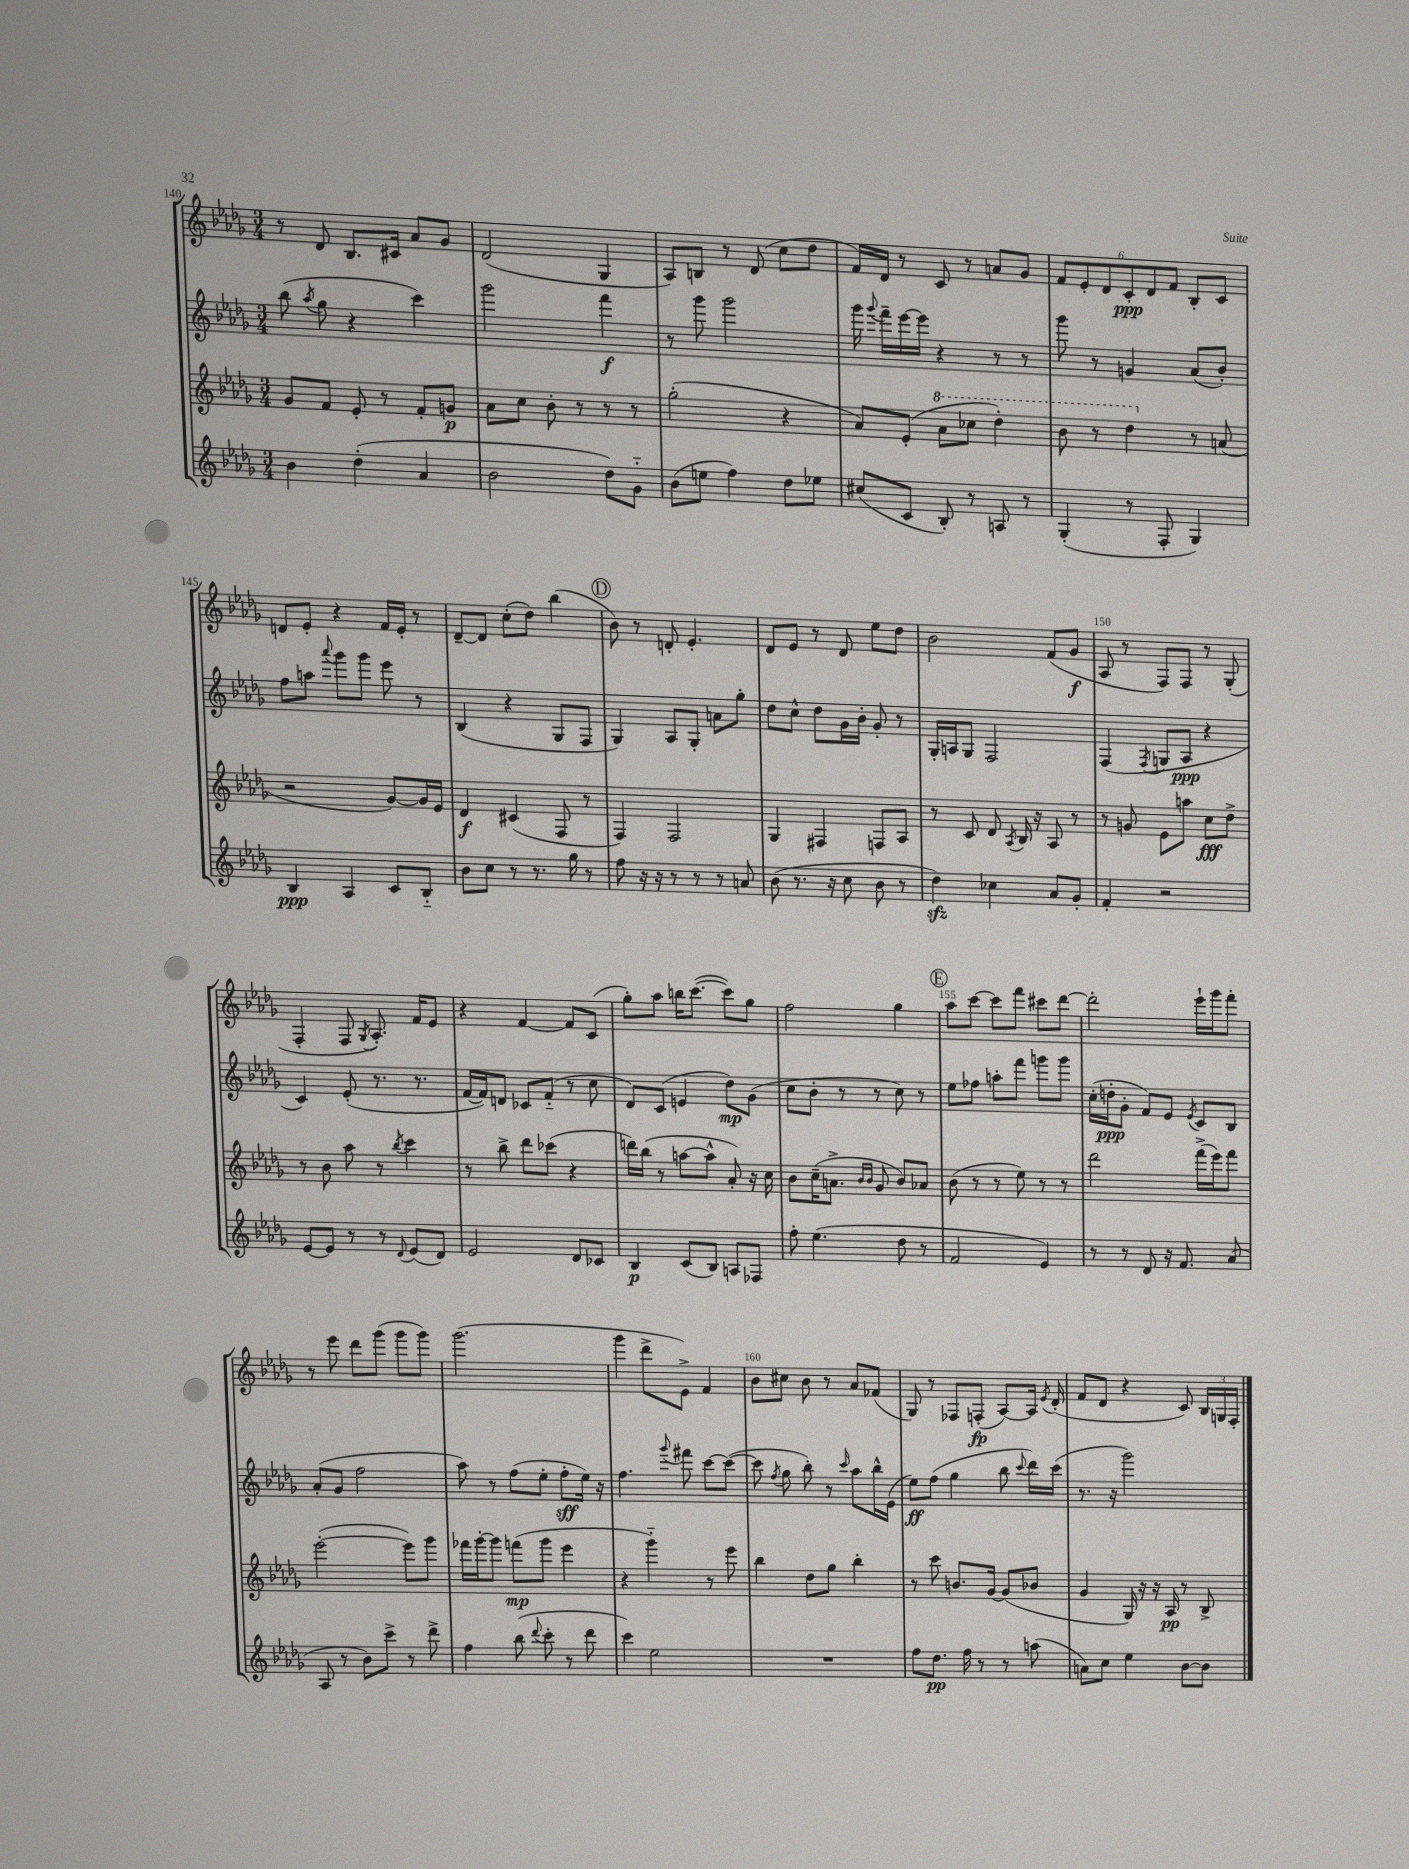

**kern	**kern	**kern	**kern
*staff4	*staff3	*staff2	*staff1
*clefG2	*clefG2	*clefG2	*clefG2
*k[b-e-a-d-g-]	*k[b-e-a-d-g-]	*k[b-e-a-d-g-]	*k[b-e-a-d-g-]
*M3/4	*M3/4	*M3/4	*M3/4
4b-	8g-	(8bb-	8r
.	.	8qaa-	.
.	8f	8gg-	8d-
(4dd-'	8e-'	4r	8.B-
.	8r	.	.
.	.	.	16c#
4a-	8f'	4ccc)	8a-
.	8g	.	8g-
=	=	=	=
2b-	8a-	2ggg-	(2d-
.	8cc	.	.
.	8b-'	.	.
.	8r	.	.
8dd-)	8r	4fff	4G-
8g-'~	8r	.	.
=	=	=	=
(8b-	(2gg-'	8r	8A-)
8ee	.	8ggg-	8B
4ff)	.	2ggg-	8r
.	.	.	(8d-
8dd-	4r	.	8cc
8ee-	.	.	8dd-
=	=	=	=
(8cc#	8a-)	16ggg-	16f)
.	.	8qqggg-	.
.	.	16fff~	16d-
8c	(8e-'	[16eee-	8r
.	.	16eee-]	.
8B-')	8aa-	4r	8c
8r	8ccc-	.	8r
8A	4ddd-')	8r	8a
8r	.	8r	8g-
=	=	=	=
(4G-'	8bb-	8ggg-	12f
.	.	.	12e-'
.	8r	8r	.
.	.	.	12d-
8r	4ddd-	4g	12c'
.	.	.	12d-
8F'	.	.	.
.	.	.	12f
4G-)	8r	(8a-	8B-'
.	(8a	8b-')	8c
=	=	=	=
4B-	2r	8ff	8d
.	.	8aa	8e-'
.	.	8qqaaa-	.
4A-	.	8ggg-	4r
.	.	8ggg-	.
8c	[8g-)	8eee-	16f
.	.	.	16e-'
8B-'~	16g-]	8r	8r
.	16e-	.	.
=	=	=	=
8b-	4d-	(4B-	[8d-~
8cc	.	.	8d-]
8r	(4c#	4r	(8cc'
8.r	.	.	8dd-)
.	8F	8G-	(4bb-
16gg-	.	.	.
8r	8r	8F	.
=	=	=	=
8ff	4F)	4G-)	8b-)
16r	.	.	8r
16r	.	.	.
8r	2F	8A-	8d'
8r	.	8G-'	4.e-'
8r	.	8a	.
8a	.	8gg-'	.
=	=	=	=
(8b-	4G-	8dd-	8d-
8.r	.	8cc^^	8e-
.	4F#	8dd-	8r
16r	.	.	.
8cc	.	16g-	8d-
.	.	16b-'	.
8b-	8F	8g-'	8ee-
8r	8A-	8r	8dd-
=	=	=	=
4dd-)	8r	16G-'	2b-
.	.	16A	.
.	8c	8G-	.
4cc-	8d-	2F	.
.	8qA-	.	.
.	16B-	.	.
.	16r	.	.
8a-	8A-	.	(8f
8g-'	8r	.	8g-
=	=	=	=
4f'	8r	(4F	8A-
.	8g	.	8r
.	.	8qF	.
2r	8e-	8G	8F)
.	8aa	8A-	8F
.	8cc	4r	8r
.	8dd-^	.	(8G-'
=	=	=	=
[8e-	8r	4c)	4F'
8e-]	8b-	.	.
8r	8aa-	(8e-'	8F
.	.	.	8qG-
8r	8r	8.r	8.A-')
8qqd-	8qbb-	.	.
(8e-	4ccc	.	.
.	.	8.r	16f
8d-)	.	.	8e-
=	=	=	=
2e-	8r	[16f	4r
.	.	16f])	.
.	8bb-^	8d	.
.	8ddd-	8c-	[4f
.	(8ccc-	(8f'~	.
8d-	4r	8r	8f]
8c-	.	8cc	(8c
=	=	=	=
4B-	16ddd)	8d-)	8gg-')
.	(16bb-	.	.
.	8r	(8c	8aa-
(8c	[8aa	4e	16bb
.	.	.	([8.ccc
8B-)	8aa^^]	.	.
8A	8a-')	8dd-)	8ccc])
8F-	16r	(8g-	8gg-
.	16cc	.	.
=	=	=	=
8ff'	8b-	8cc	2ff
(4.ee-	(16cc~	8b-'	.
.	8.a^	.	.
.	.	8r	.
.	16qqb-	.	.
.	16qqb-	.	.
.	8g-	8r	.
8dd-	8b-)	8cc)	4gg-
8r	8a-	8r	.
=	=	=	=
2f	(8b-	8ee-	8aa-
.	8r	8ff-	[8ccc
.	8r	8aa'	8ccc]
.	8ee-)	8fff	8fff
4e-)	8r	8ggg	8ccc#
.	8r	8ggg	[8ddd-
=	=	=	=
8r	2ddd-	(16cc'	2ddd-']
.	.	16dd'	.
8r	.	8g-'	.
8d-	.	8f)	.
16r	.	8e-	.
8.f	.	.	.
.	.	8qe-	.
.	(16fff^	8c	16eee-`
.	16eee-)	.	16ggg-
(8a-	8fff	8B-	8fff'
=	=	=	=
8A-	([2eee-'	(8a-'	8r
8r	.	8g-	8eee-
8b-)	.	2ff	8ddd-
8ccc^	.	.	(8ggg-
8r	8eee-])	.	8ggg-
8ddd-^	8ggg-	.	8ggg-)
=	=	=	=
4ff	16fff-	8aa-)	(2.ggg-
.	[16ggg-'	.	.
.	8ggg-]	8r	.
(8bb-	(8fff	(8ff	.
8qqddd-	.	.	.
8ccc'	8ggg-	8ee-'	.
8r	4eee-	8ff'	.
8ddd-	.	16ee-)	.
.	.	16r	.
=	=	=	=
4ccc)	4r	4.ff	4ggg-
2ee-	4ggg-'~)	.	8ddd-^
.	.	8qqggg-	.
.	.	8fff#	8e-^)
.	8r	[8ccc	4f
.	8eee-	(8ccc_	.
=	=	=	=
2.r	4bb-	8ccc]	8b-
.	.	8qff	.
.	.	8gg-	8cc#
.	8dd-	8bb-')	8b-
.	8gg-	8r	8r
.	.	16qqccc	.
.	4bb-'	8aa-	8a-
.	.	16bb-^^	(8f-
.	.	(16e-	.
=	=	=	=
8ff	8r	8ee-)	8G-)
8.dd-	8ccc	(8ff	8r
.	8.b	4gg-	8F-
16ff	.	.	.
8r	.	.	(8F'
.	[16g-	.	.
8r	(8g-]	8bb-	[8A-)
.	.	8qqccc	.
(8aa	8b-	16ddd-)	16A-]
.	.	.	8qe-
.	.	(16ccc	(16d-'
=	=	=	=
8a)	4g-	8.r	8f
8cc	.	.	8d-
.	.	16r	.
4ee-	16G-)	2ggg-)	4r
.	16r	.	.
.	16r	.	.
.	16A-	.	.
[8b-	8r	.	8c)
8b-]	8B-^	.	24B-
.	.	.	24G
.	.	.	24F'
==	==	==	==
*-	*-	*-	*-
